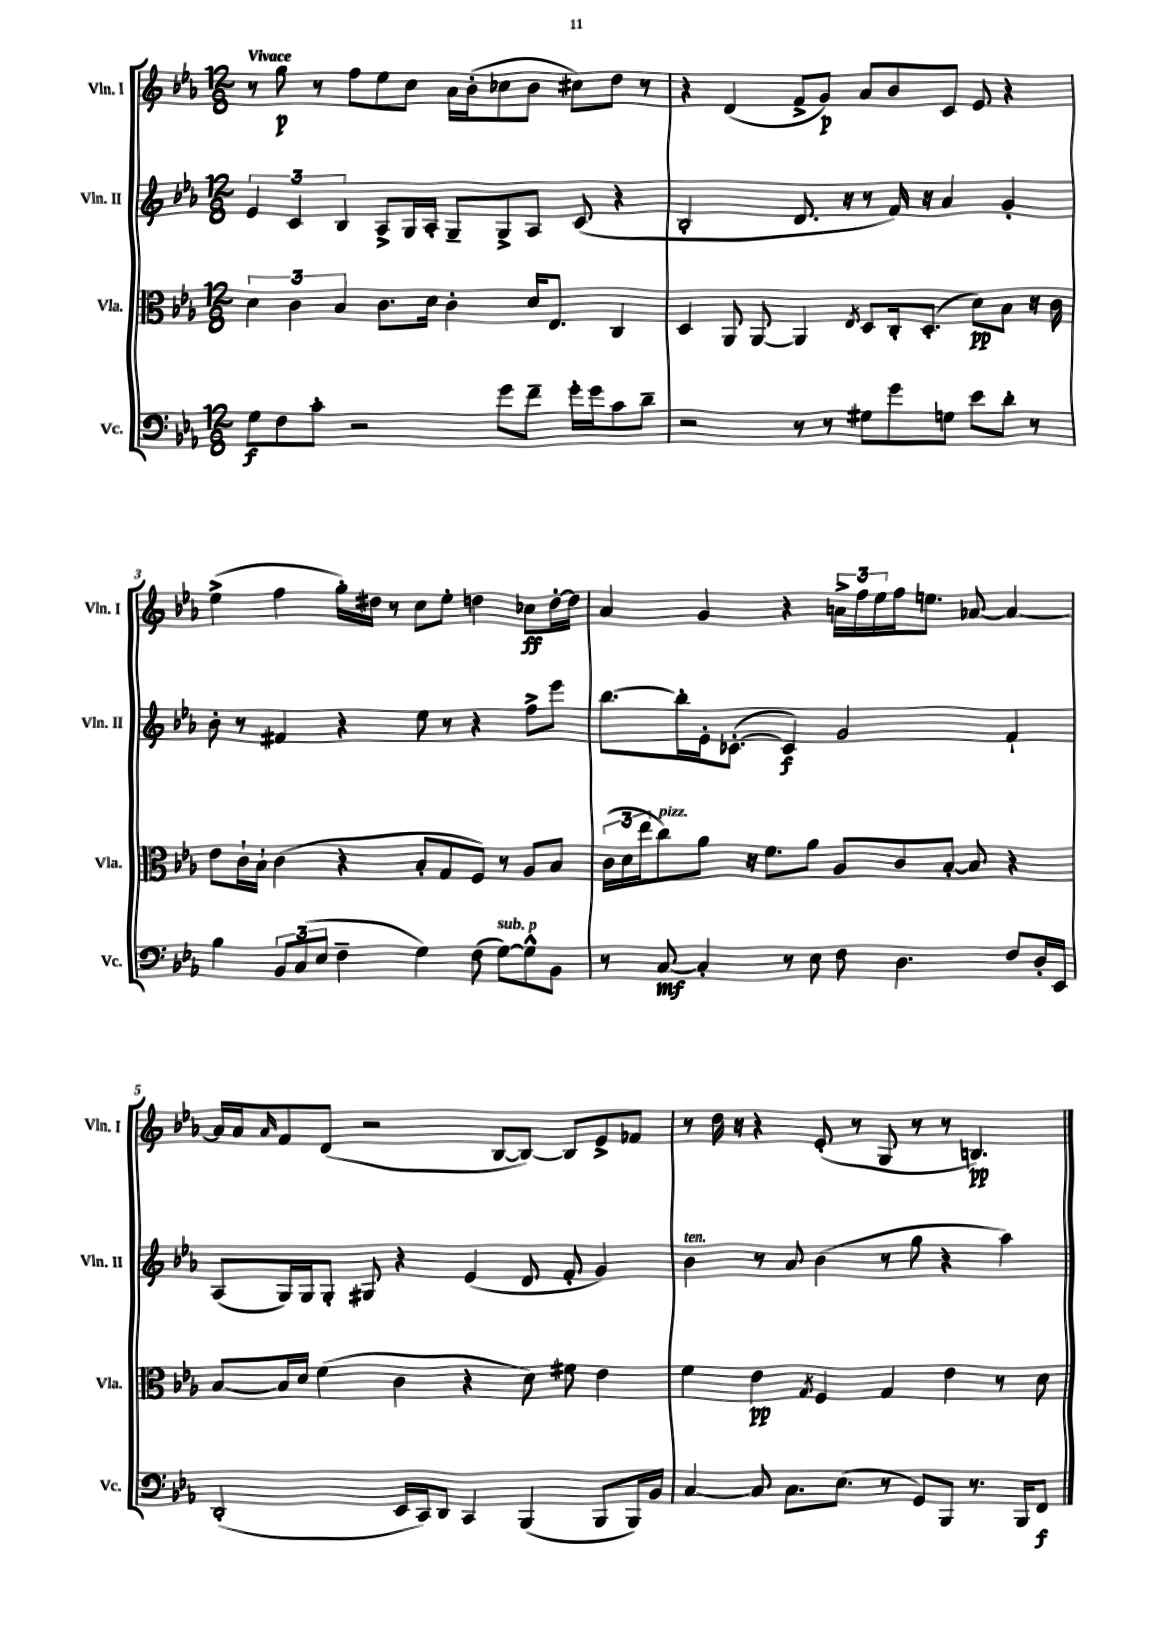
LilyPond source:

<<
\new StaffGroup <<
\new Staff = "s0" \with { instrumentName = "Vln. I" shortInstrumentName = "Vln. I" } {
    \clef treble \key ees \major \numericTimeSignature \time 12/8 \tempo "Vivace"
    r8 g''8\p r8 f''8 ees''8 c''8 aes'16 bes'16-.( ces''8 bes'8 cis''8) d''8 r8 |
    r4 d'4( f'8-> g'8\p) aes'8 bes'8 c'8 ees'8 r4 |
    ees''4->( f''4 g''16-.) dis''16 r8 c''8 ees''8-. d''4 ces''8\ff d''16~-. d''16 |
    aes'4 g'4 r4 \tuplet 3/2 { a'16-> f''16 ees''16 } f''16 e''8. aes'8~ aes'4~ |
    aes'16 aes'16 \grace { aes'16 } f'8 d'8( r2 bes8~ bes8~) bes8 ees'8-> fes'8 |
    r8 d''16 r16 r4 ees'8-.( r8 g8 r8 r8 b4.\pp) \bar "|." |
}
\new Staff = "s1" \with { instrumentName = "Vln. II" shortInstrumentName = "Vln. II" } {
    \clef treble \key ees \major \numericTimeSignature \time 12/8
    \tuplet 3/2 { ees'4 c'4 bes4 } aes8-> g16 aes16-. g8-- g8-> aes8 c'8( r4 |
    bes2-. d'8. r16 r8 f'16) r16 aes'4 g'4-. |
    bes'8-. r8 fis'4 r4 ees''8 r8 r4 f''8-> ees'''8 |
    bes''8.~ bes''16-. ees'16-. ces'8.~-.( ces'4\f) g'2 f'4-! |
    aes8( g16) g16 g8-. gis8 r4 ees'4( d'8 f'8-. g'4) |
    bes'4^\markup { \italic "ten." } r8 aes'8 bes'4( r8 g''8 r4 aes''4) \bar "|." |
}
\new Staff = "s2" \with { instrumentName = "Vla." shortInstrumentName = "Vla." } {
    \clef alto \key ees \major \numericTimeSignature \time 12/8
    \tuplet 3/2 { d'4 c'4 bes4 } c'8. d'16 c'4-. d'16 ees8. c4 |
    d4 aes,8 aes,8~ aes,4 \acciaccatura { ees8 } d8 c16-. d8.-.( d'8\pp) bes8 r16 c'16 |
    ees'8 c'16-! bes16-! c'4( r4 bes8-. g8 f8) r8 aes8 bes8 |
    \tuplet 3/2 { c'16( d'16 ees''16 } c''8^\markup { \italic "pizz." }) aes'8 r16 f'8. aes'8 aes8 c'8 bes8~-. bes8 r4 |
    bes8~ bes16 d'16 f'4( c'4 r4 d'8) fis'8 ees'4 |
    f'4 ees'4\pp \acciaccatura { g8 } f4 g4 ees'4 r8 d'8 \bar "|." |
}
\new Staff = "s3" \with { instrumentName = "Vc." shortInstrumentName = "Vc." } {
    \clef bass \key ees \major \numericTimeSignature \time 12/8
    g8\f f8 c'8-. r2 g'8 f'8-- g'16-. g'16 c'8 d'8-- |
    r2 r8 r8 gis8 g'8 g8 ees'8 d'8-. r8 |
    bes4 \tuplet 3/2 { bes,8 c8( ees8 } f4-- g4) f8( g8~^\markup { \italic "sub. p" }) g8-^ bes,8 |
    r8 c8~\mf c4-. r8 ees8 f8 d4. f8 d16-. ees,16 |
    d,2-.( ees,16 c,16) d,8 c,4 bes,,4( bes,,8 bes,,16) bes,16 |
    c4~ c8 c8. ees8.( r8 g,8) bes,,8 r8. bes,,16 f,8\f \bar "|." |
}
>>
>>
